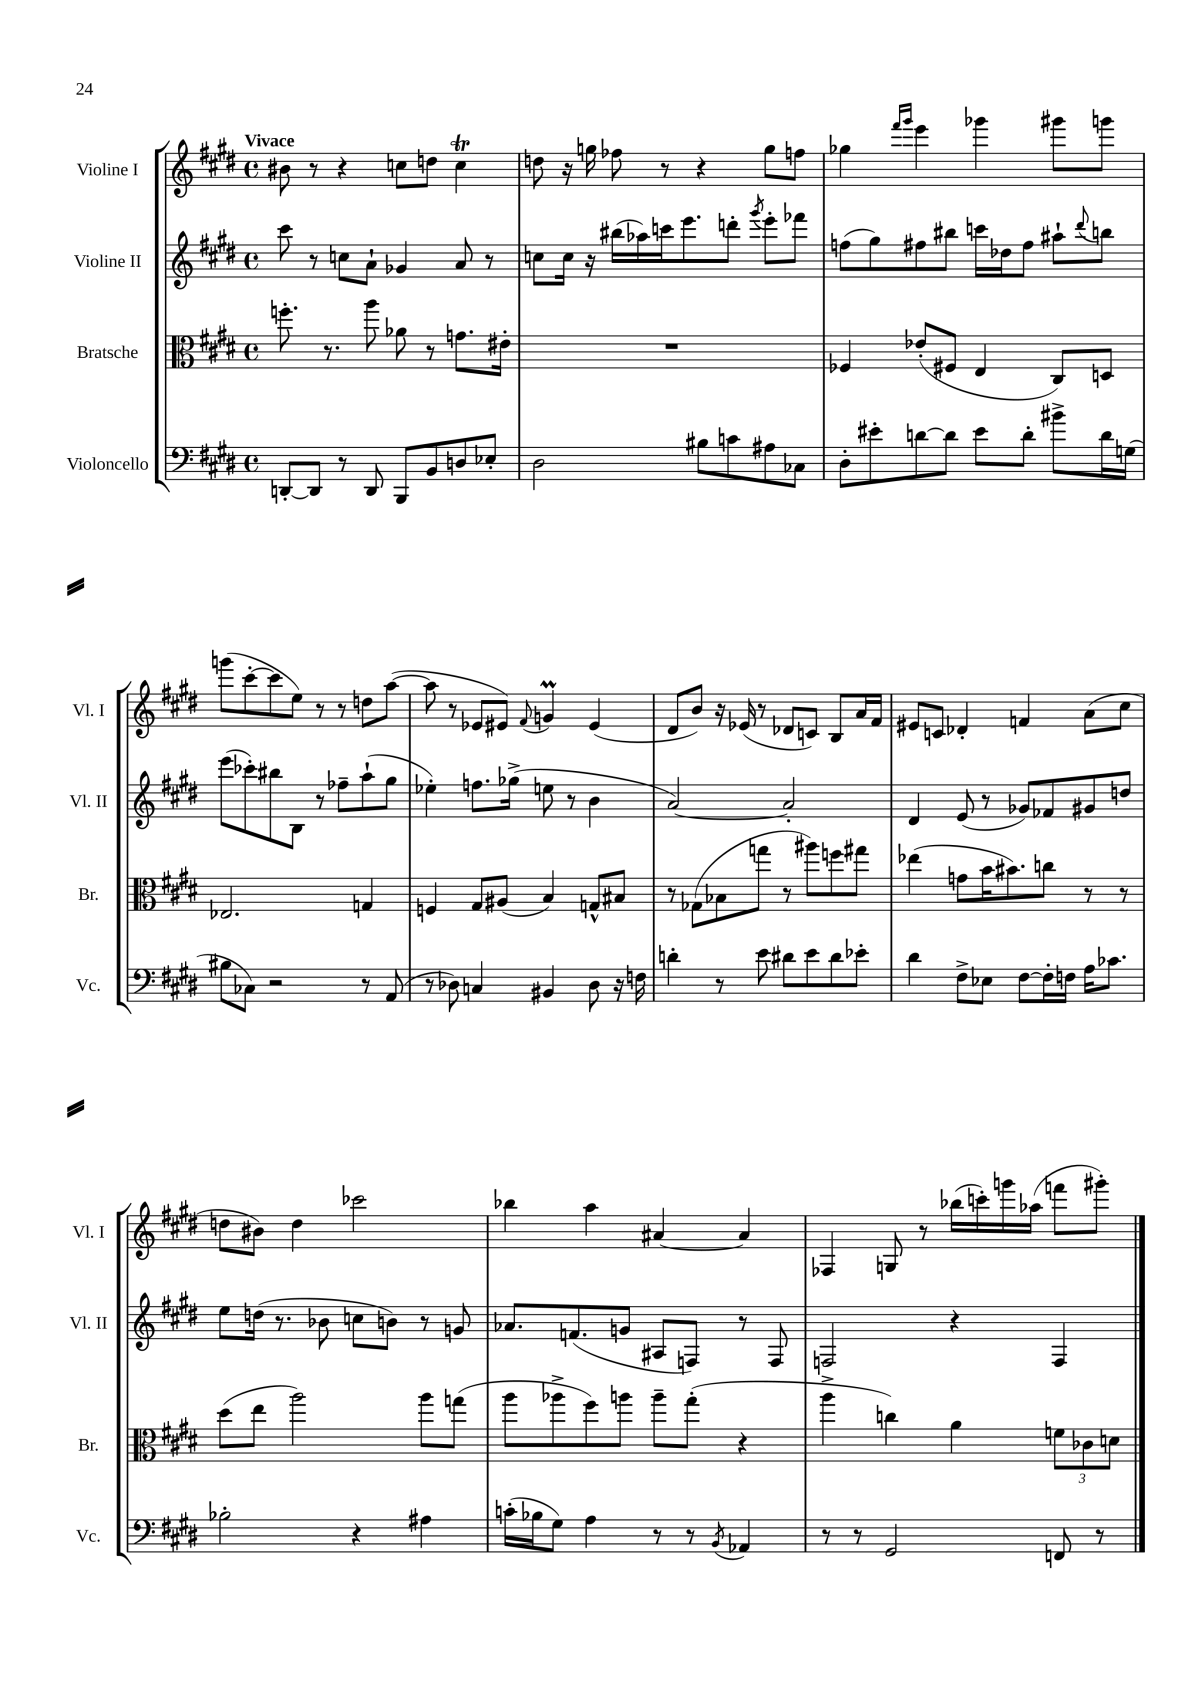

**kern	**kern	**kern	**kern
*staff4	*staff3	*staff2	*staff1
*clefF4	*clefC3	*clefG2	*clefG2
*k[f#c#g#d#]	*k[f#c#g#d#]	*k[f#c#g#d#]	*k[f#c#g#d#]
*M4/4	*M4/4	*M4/4	*M4/4
*met(c)	*met(c)	*met(c)	*met(c)
[8DD'/L	8.ff'\	8ccc#\	8b#\
8DD/]J	.	8r	8r
.	8.r	.	.
8r	.	8cc\L	4r
8DD/	8aa\	8a`\J	.
8BBB/L	8a-\	4g-/	8cc\L
8BB/	8r	.	8dd\J
8D/	8.g\L	8a/	4cc\
8E-'/J	.	8r	.
.	16e#'\Jk	.	.
=	=	=	=
2D#\	1r	8cc\L	8dd\
.	.	16cc\Jk	16r
.	.	16r	16gg\
.	.	(16bb#\LL	8ff-\
.	.	16aa-\)	.
.	.	16ccc\J	8r
.	.	8.eee\	.
8B#\L	.	.	4r
8c\	.	8ddd'\J	.
.	.	8qggg#/	.
8A#\	.	8eee'\L	8gg\L
8C-\J	.	8fff-\J	8ff\J
=	=	=	=
8D#'\L	4F-/	(8ff\L	4gg-\
8e#'\	.	8gg#\)	.
.	.	.	16qqfff#/LL
.	.	.	16qqggg#/JJ
[8d\	(8e-'/L	8ff#\	4eee\
8d\]J	8F#/J	8bb#\J	.
8e#\L	4E/	16ccc\LL	4ggg-\
.	.	16dd-\J	.
8d'\J	.	8ff#\J	.
8b#^\L	8C#/L)	8aa#`\L	8ggg#\L
.	.	8qqddd#/	.
16d\L	8D/J	8bb\J	8ggg\J
(16G\JJ	.	.	.
=	=	=	=
8B#\L	2.E-/	(8eee\L	(8ggg\L
8C-\J)	.	8ccc-'\)	[8ccc#'\
2r	.	8bb#\	8ccc#\]
.	.	8B\J	8ee\J)
.	.	8r	8r
.	.	8ff-~\L	8r
8r	4G/	(8aa`\	8dd\L
(8AA/	.	8gg#\J	([8aa\J
=	=	=	=
8r	4F/	4ee-'\)	8aa\]
8D-\)	.	.	8r
4C/	8G#/L	8.ff\L	8e-/L
.	(8A#/J	.	8e#/J)
.	.	(16gg-^\Jk	.
.	.	.	8qqf#/
4BB#/	4B/)	8ee\	4g/
.	.	8r	.
8D-\	8G^^/L	4b\	(4e#/
16r	8B#/J	.	.
16F\	.	.	.
=	=	=	=
4d'\	8r	[2a/)	8d#/L
.	(8G-\L	.	8b/J)
8r	8B-\	.	16r
.	.	.	(16e-/
8e\	8gg\J	.	8r
8d#\L	8r	2a'/]	8d-/L
8e\	8aa#\L)	.	8c/J)
8d#\	8ff\	.	8B/L
8e-'\J	8gg#\J	.	16a/L
.	.	.	16f#/JJ
=	=	=	=
4d#\	(4ee-\	4d#/	8e#/L
.	.	.	8c/J
8F#^\L	8g\L	(8e/	4d-'/
8E-\J	16b\K	8r	.
.	8.b#\)	.	.
[8F#\L	.	8g-/L)	4f/
16F#'\]L	8cc\J	8f-/	.
16F\JJ	.	.	.
16A\LK	8r	8g#/	(8a\L
8.c-\J	.	.	.
.	8r	8dd/J	8cc#\J
=	=	=	=
2B-'\	(8dd#\L	8ee\L	8dd\L
.	8ee\J	(16dd\Jk	8b#\J)
.	.	8.r	.
.	2aa\)	.	4dd\
.	.	8b-\	.
4r	.	8cc\L	2ccc-\
.	.	8b\J)	.
4A#\	8aa\L	8r	.
.	(8gg\J	8g/	.
=	=	=	=
(16c'\LL	8aa\L	8.a-/L	4bb-\
16B-\J	.	.	.
8G#\J)	8aa-^\	.	.
.	.	(8.f/	.
4A\	8ff#\)	.	4aa\
.	8aa\J	8g/J	.
8r	8aa~\L	8A#/L	[4a#/
8r	(8gg#'\J	8F/J)	.
8qBB/	.	.	.
4AA-/	4r	8r	4a#/]
.	.	8F/	.
=	=	=	=
8r	4aa^\	2F/	4F-/
8r	.	.	.
2GG#/	4cc\)	.	8G/
.	.	.	8r
.	4a\	4r	(16bb-\LL
.	.	.	16ccc'\)
.	.	.	16ggg\
.	.	.	(16aa-\JJ
8FF/	12f\L	4F/	8fff\L
.	12c-\	.	.
8r	.	.	8ggg#'\J)
.	12d\J	.	.
==	==	==	==
*-	*-	*-	*-
